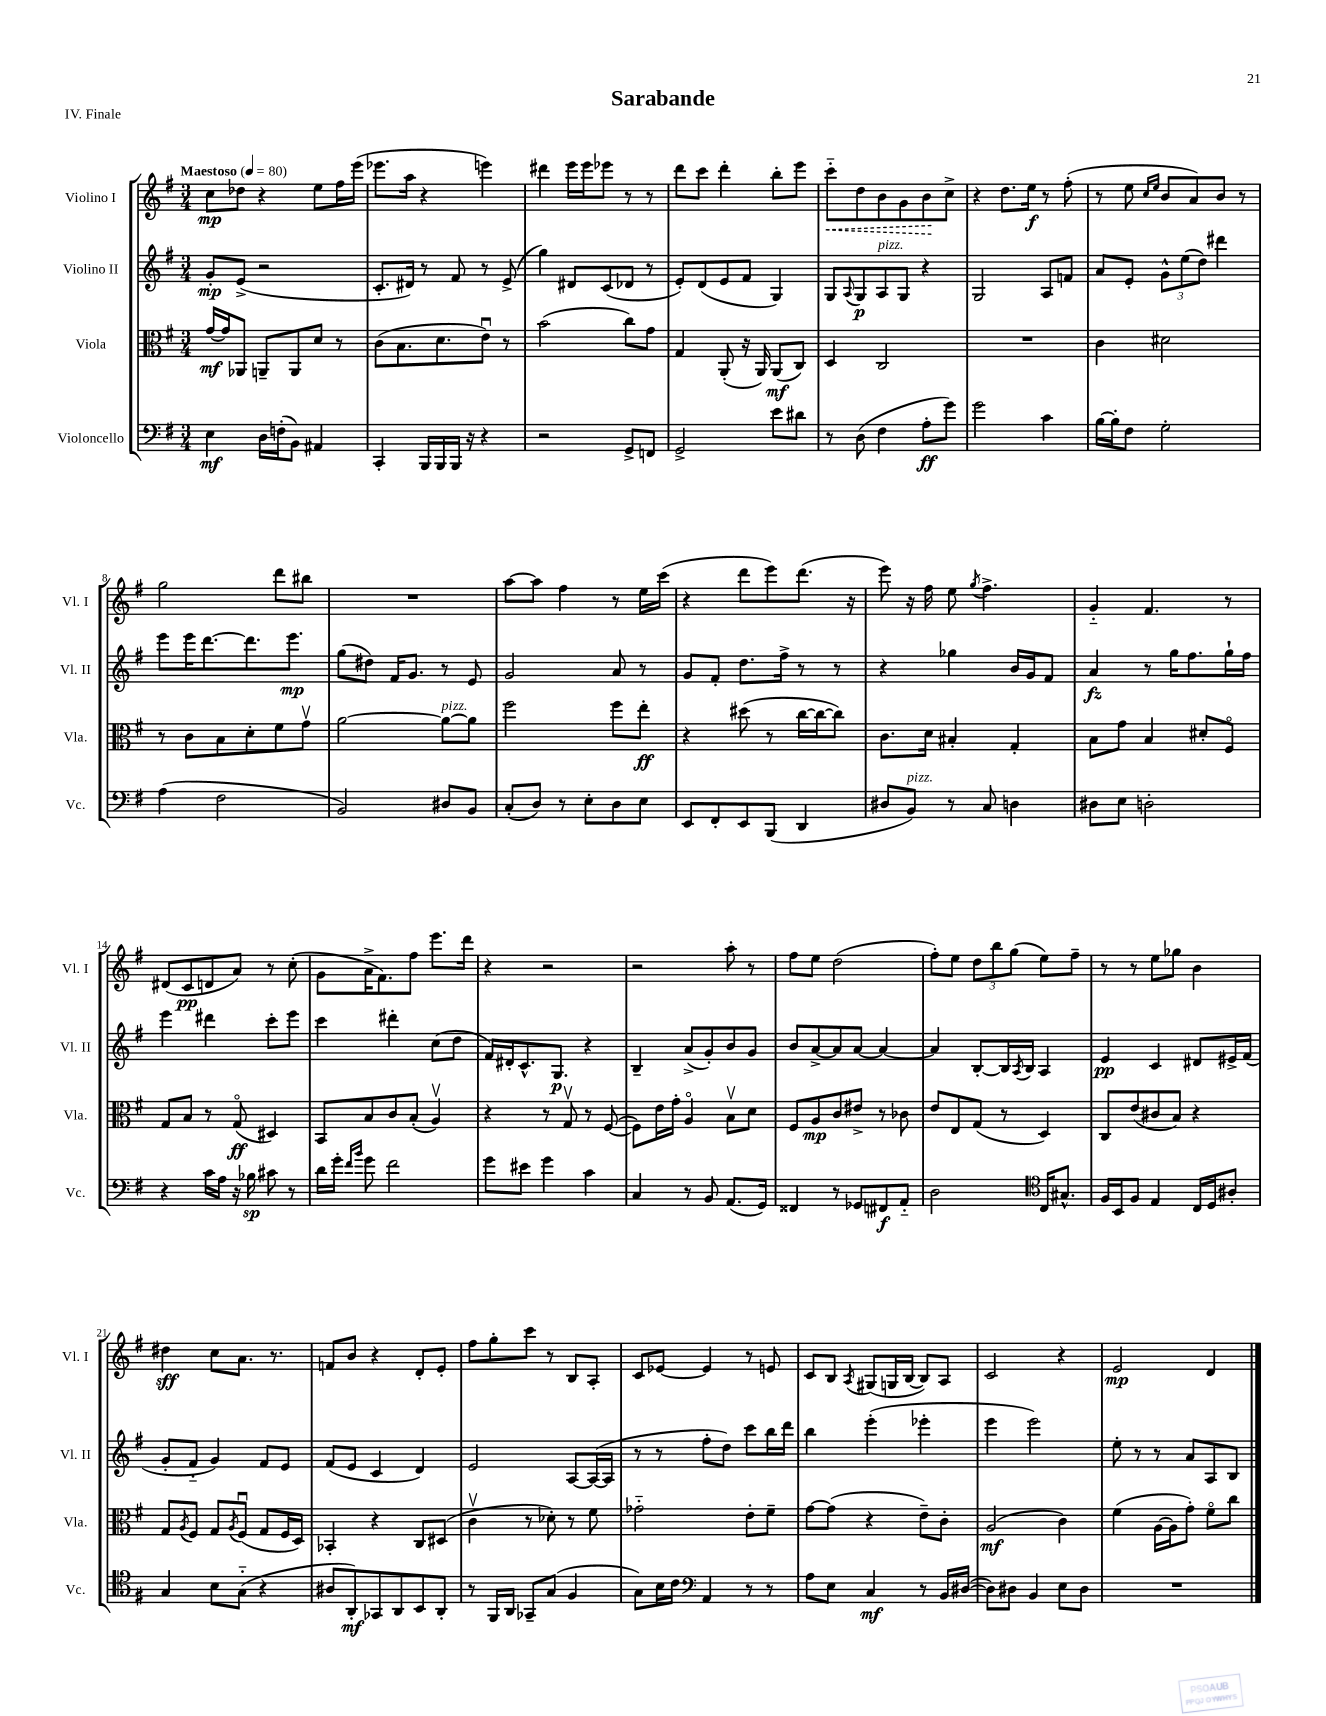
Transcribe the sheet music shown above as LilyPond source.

\header { title = "Sarabande" piece = "IV. Finale" }
<<
\new StaffGroup <<
\new Staff = "s0" \with { instrumentName = "Violino I" shortInstrumentName = "Vl. I" } {
    \clef treble \key g \major \numericTimeSignature \time 3/4 \tempo "Maestoso" 4 = 80
    c''8\mp des''8 r4 e''8 fis''16 e'''16( |
    ees'''8. a''16 r4 e'''4) |
    dis'''4 e'''16 e'''16 ees'''8 r8 r8 |
    d'''8 c'''8 d'''4-. b''8-. e'''8 |
    \once \override Hairpin.style = #'dashed-line c'''8-_\< d''8 b'8 g'8 b'8\! c''8-> |
    r4 d''8. e''16\f r8 fis''8-.( |
    r8 e''8 \grace { c''16 e''16 } b'8 a'8) b'8 r8 |
    g''2 d'''8 bis''8 |
    R2. |
    a''8~ a''8 fis''4 r8 e''16 c'''16( |
    r4 d'''8 e'''8) d'''8.( r16 |
    e'''8) r16 fis''16 e''8 \acciaccatura { g''8 } fis''4.-> |
    g'4-_ fis'4. r8 |
    dis'8( c'8\pp d'8 a'8) r8 c''8-.( |
    g'8 a'16-> fis'8.) fis''8 e'''8. d'''16 |
    r4 r2 |
    r2 a''8-. r8 |
    fis''8 e''8 d''2( |
    fis''8-.) e''8 \tuplet 3/2 { d''8 b''8 g''8( } e''8) fis''8-- |
    r8 r8 e''8 ges''8 b'4 |
    dis''4\sff c''8 a'8. r8. |
    f'8 b'8 r4 d'8-. e'8-. |
    fis''8 g''8-. c'''8 r8 b8 a8-. |
    c'8 ees'8~ ees'4 r8 e'8 |
    c'8 b8 \acciaccatura { a8 } gis8( g16 b16~ b8) a8 |
    c'2 r4 |
    e'2\mp d'4 \bar "|." |
}
\new Staff = "s1" \with { instrumentName = "Violino II" shortInstrumentName = "Vl. II" } {
    \clef treble \key g \major \numericTimeSignature \time 3/4
    g'8-.\mp e'8->( r2 |
    c'8.-. dis'16) r8 fis'8 r8 e'8->( |
    g''4) dis'8 c'8( des'8 r8 |
    e'8-.) d'8( e'8 fis'8 g4) |
    g8 \appoggiatura { a8 } g8\p a8^\markup { \italic "pizz." } g8 r4 |
    g2 a8 f'8 |
    a'8 e'8-. \tuplet 3/2 { g'8-^ e''8( d''8) } dis'''4 |
    e'''8 e'''16 d'''8.~ d'''8. e'''8.\mp |
    g''8( dis''8) fis'16 g'8. r8 e'8 |
    g'2 a'8 r8 |
    g'8 fis'8-. d''8. fis''16-> r8 r8 |
    r4 ges''4 b'16 g'16 fis'8 |
    a'4\fz r8 g''16 fis''8. g''16-! fis''16 |
    e'''4 dis'''4 c'''8-. e'''8 |
    c'''4 dis'''4-. c''8( d''8 |
    fis'16) dis'16-. c'8.-^ g8.\p r4 |
    b4-- a'8->( g'8-.) b'8 g'8 |
    b'8 a'8~-> a'8 a'8~ a'4~ |
    a'4 b8~-. b16 \acciaccatura { a8 } b16 a4 |
    e'4\pp c'4 dis'8 eis'16-> fis'16( |
    g'8-. fis'8-_ g'4) fis'8 e'8 |
    fis'8( e'8 c'4 d'4) |
    e'2 a8~ a16~( a16 |
    r8 r8 fis''8-. d''8) c'''8 b''16 d'''16 |
    b''4 e'''4-.( ees'''4-. |
    e'''4 e'''2) |
    e''8-. r8 r8 a'8 a8 b8 \bar "|." |
}
\new Staff = "s2" \with { instrumentName = "Viola" shortInstrumentName = "Vla." } {
    \clef alto \key g \major \numericTimeSignature \time 3/4
    g'16~\mf g'16 aes,8 a,8-- a,8 d'8 r8 |
    c'8( b8. d'8. e'8\downbow) r8 |
    b'2( c''8) g'8 |
    g4 a,8-.( r16 a,16) a,8\mf( c8) |
    d4 c2 |
    R2. |
    c'4 dis'2 |
    r8 c'8 b8 d'8-. fis'8 g'8\upbow |
    a'2~ a'8~^\markup { \italic "pizz." } a'8 |
    fis''2 fis''8 e''8-.\ff |
    r4 dis''8( r8 c''16~ c''16~ c''8) |
    c'8. d'16 bis4-. g4-. |
    b8 g'8 b4 dis'8-. fis8\flageolet |
    g8 b8 r8 g8\flageolet\ff( dis4) |
    b,8 b8 c'8 b8-.( a4\upbow) |
    r4 r8 g8\upbow r8 fis8~( |
    fis8) e'16 g'16-. a4\flageolet b8\upbow d'8 |
    fis8 a8\mp c'8 eis'8-> r8 ces'8 |
    e'8 e8 g8( r8 d4) |
    c8 e'8( cis'8 b8) r4 |
    g8 \acciaccatura { a8 } fis8 g8 \acciaccatura { a8 } fis8\downbow( g8 fis16 d16) |
    bes,4-. r4 c8 dis8( |
    c'4\upbow r8 des'8-.) r8 fis'8 |
    ges'2-_ e'8-. fis'8-- |
    g'8~ g'8( r4 e'8--) c'8-. |
    a2\mf( c'4) |
    fis'4( a16~ a16 g'8-.) fis'8\flageolet c''8 \bar "|." |
}
\new Staff = "s3" \with { instrumentName = "Violoncello" shortInstrumentName = "Vc." } {
    \clef bass \key g \major \numericTimeSignature \time 3/4
    e4\mf d16 f16-.( b,8) ais,4 |
    c,4-. b,,16 b,,16 b,,16 r16 r4 |
    r2 g,8-> f,8 |
    g,2-> e'8 dis'8 |
    r8 d8( fis4 a8-.\ff g'8) |
    g'2 c'4 |
    b16~ b16-. fis8 g2-. |
    a4( fis2 |
    b,2) dis8 b,8 |
    c8-.( d8) r8 e8-. d8 e8 |
    e,8 fis,8-. e,8 b,,8( d,4 |
    dis8 b,8^\markup { \italic "pizz." }) r8 c8 d4 |
    dis8 e8 d2-. |
    r4 c'16 a16 r16 bes16\sp cis'8 r8 |
    d'16 g'16-. \grace { fis'16 b'16 } g'8 fis'2 |
    g'8 eis'8 g'4 c'4 |
    c4 r8 b,8 a,8.( g,16) |
    fisis,4 r8 ges,8 fis,8\f a,8-_ |
    d2 \clef tenor c16 gis8.-^ |
    fis16 b,16 fis8 e4 c16 d16 ais8-. |
    g4 b8 g8-_( r4 |
    ais8 a,8-.\mf) ges,8 a,8 b,8 a,8-. |
    r8 fis,16 a,16 ges,8-- g8( fis4 |
    g8) b16 c'16 \clef bass a,4 r8 r8 |
    a8 e8 c4\mf r8 b,16 dis16~( |
    dis8) dis8 b,4 e8 dis8 |
    R2. \bar "|." |
}
>>
>>
